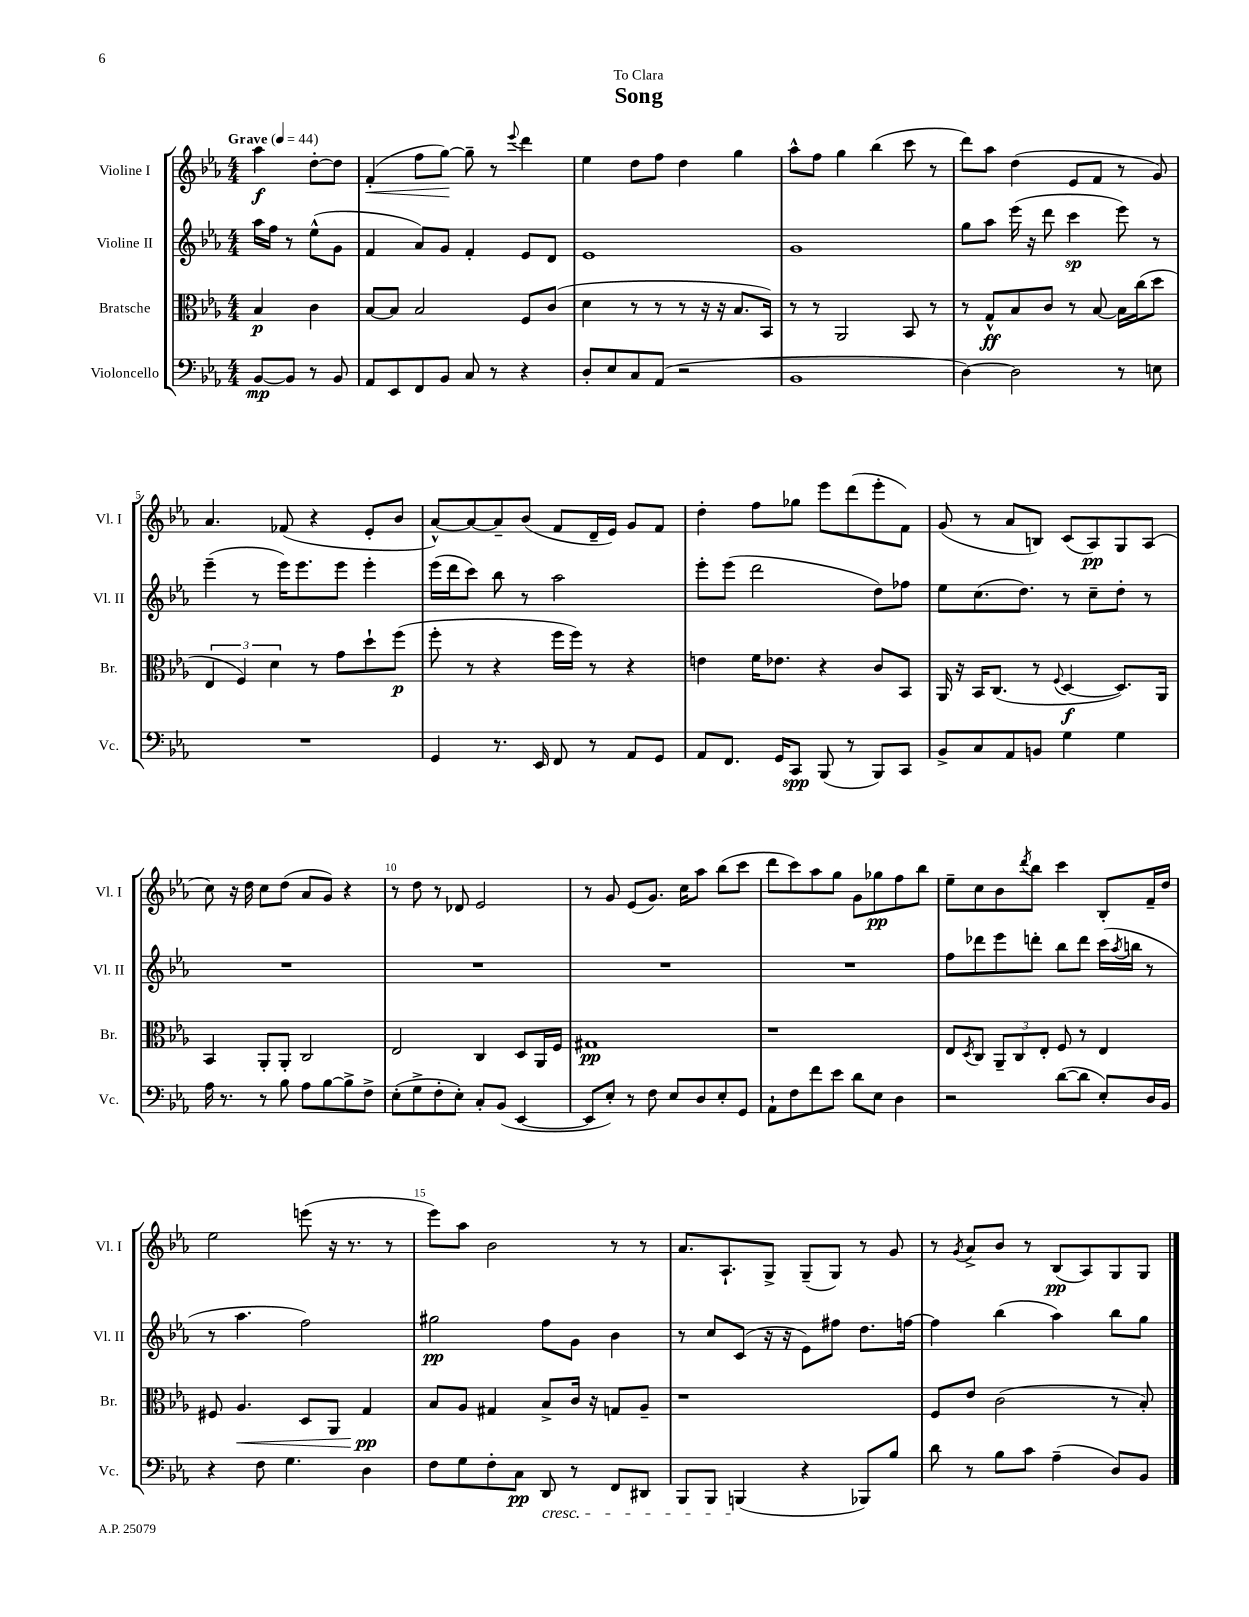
\header { title = "Song" dedication = "To Clara" }
<<
\new StaffGroup <<
\new Staff = "s0" \with { instrumentName = "Violine I" shortInstrumentName = "Vl. I" } {
    \clef treble \key ees \major \numericTimeSignature \time 4/4 \partial 2 \tempo "Grave" 4 = 44
    aes''4\f d''8~-. d''8 |
    f'4-.\<( f''8 g''8~\!) g''8-- r8 \appoggiatura { ees'''8 } d'''4 |
    ees''4 d''8 f''8 d''4 g''4 |
    aes''8-^ f''8 g''4 bes''4( c'''8 r8 |
    d'''8) aes''8 d''4( ees'8 f'8 r8 g'8) |
    aes'4. fes'8( r4 ees'8-. bes'8 |
    aes'8~-^) aes'8~ aes'8-- bes'8( f'8 d'16-- ees'16) g'8 f'8 |
    d''4-. f''8 ges''8 ees'''8 d'''8( ees'''8-. f'8) |
    g'8( r8 aes'8 b8) c'8( aes8\pp) g8 aes8( |
    c''8) r16 d''16 c''8 d''8( aes'8 g'8) r4 |
    r8 d''8 r8 des'8 ees'2 |
    r8 g'8 ees'8( g'8.) c''16 aes''8 bes''8( c'''8 |
    d'''8 c'''8) aes''8 g''8 g'8 ges''8\pp f''8 bes''8 |
    ees''8-- c''8 bes'8 \acciaccatura { d'''8 } bes''8 c'''4 bes8-. f'16-- d''16 |
    ees''2 e'''8( r16 r8. r8 |
    ees'''8) aes''8 bes'2 r8 r8 |
    aes'8. aes8.-! g8-> g8--( g8) r8 g'8 |
    r8 \acciaccatura { g'8 } aes'8-> bes'8 r8 bes8\pp( aes8) g8 g8 \bar "|." |
}
\new Staff = "s1" \with { instrumentName = "Violine II" shortInstrumentName = "Vl. II" } {
    \clef treble \key ees \major \numericTimeSignature \time 4/4 \partial 2
    aes''16 f''16 r8 ees''8-^( g'8 |
    f'4 aes'8) g'8 f'4-. ees'8 d'8 |
    ees'1 |
    g'1 |
    g''8 aes''8 ees'''16( r16 d'''8 c'''4\sp ees'''8) r8 |
    ees'''4--( r8 ees'''16) ees'''8. ees'''8 ees'''4-. |
    ees'''16( d'''16 c'''8) bes''8 r8 aes''2 |
    ees'''8-. ees'''8( d'''2 d''8) fes''8 |
    ees''8 c''8.( d''8.) r8 c''8-- d''8-. r8 |
    R1 |
    R1 |
    R1 |
    R1 |
    f''8 des'''8 ees'''8 d'''8-. bes''8 d'''8 c'''16( \acciaccatura { aes''8 } b''16 r8 |
    r8 aes''4. f''2) |
    gis''2\pp f''8 g'8 bes'4 |
    r8 c''8 c'8( r16 r16 ees'8) fis''8 d''8. f''16~ |
    f''4 bes''4( aes''4) bes''8 g''8 \bar "|." |
}
\new Staff = "s2" \with { instrumentName = "Bratsche" shortInstrumentName = "Br." } {
    \clef alto \key ees \major \numericTimeSignature \time 4/4 \partial 2
    bes4\p c'4 |
    bes8~ bes8 bes2 f8 c'8( |
    d'4 r8 r8 r8 r16 r16 bes8. bes,16) |
    r8 r8 aes,2 bes,8 r8 |
    r8 g8-^\ff bes8 c'8 r8 bes8~ bes16 c''16( d''8 |
    \tuplet 3/2 { ees4 f4) d'4 } r8 g'8 d''8-! f''8\p( |
    f''8-. r8 r4 f''16 f''16) r8 r4 |
    e'4 f'16 ees'8. r4 c'8 bes,8 |
    aes,16 r16 bes,16 c8.( r8 \appoggiatura { f8 } d4~\f d8.) aes,16 |
    bes,4 aes,8-. aes,8-. c2 |
    ees2 c4 d8 aes,16 f16 |
    gis1\pp |
    r1 |
    ees8 \acciaccatura { d8 } c8 \tuplet 3/2 { aes,8-- c8 ees8-. } f8 r8 ees4 |
    fis8 aes4.\< d8 aes,8 g4\pp\! |
    bes8 aes8 gis4 bes8-> c'16 r16 g8 aes8-- |
    r1 |
    f8 ees'8 c'2( r8 bes8-.) \bar "|." |
}
\new Staff = "s3" \with { instrumentName = "Violoncello" shortInstrumentName = "Vc." } {
    \clef bass \key ees \major \numericTimeSignature \time 4/4 \partial 2
    bes,8~\mp bes,8 r8 bes,8 |
    aes,8 ees,8 f,8 bes,8 c8 r8 r4 |
    d8-. ees8 c8 aes,8( r2 |
    bes,1 |
    d4~) d2 r8 e8 |
    R1 |
    g,4 r8. ees,16 f,8 r8 aes,8 g,8 |
    aes,8 f,8. g,16 c,8\spp bes,,8( r8 bes,,8) c,8 |
    bes,8-> c8 aes,8 b,8 g4 g4 |
    aes16 r8. r8 bes8 aes8 bes8~ bes8-> f8-> |
    ees8-.( g8-> f8-. ees8-.) c8-. bes,8( ees,4~ |
    ees,8 ees8-.) r8 f8 ees8 d8 ees8-. g,8 |
    aes,8-! f8 f'8 ees'8 d'8 ees8 d4 |
    r2 d'8~( d'8 ees8-.) d16 bes,16 |
    r4 f8 g4. d4 |
    f8 g8 f8-. c8\pp d,8\cresc r8 f,8 dis,8 |
    bes,,8 bes,,8 b,,4\!( r4 bes,,8) bes8 |
    d'8 r8 bes8 c'8 aes4--( d8) bes,8 \bar "|." |
}
>>
>>
\layout { \context { \Score \override BarNumber.break-visibility = ##(#f #t #t) barNumberVisibility = #(every-nth-bar-number-visible 5) } }
